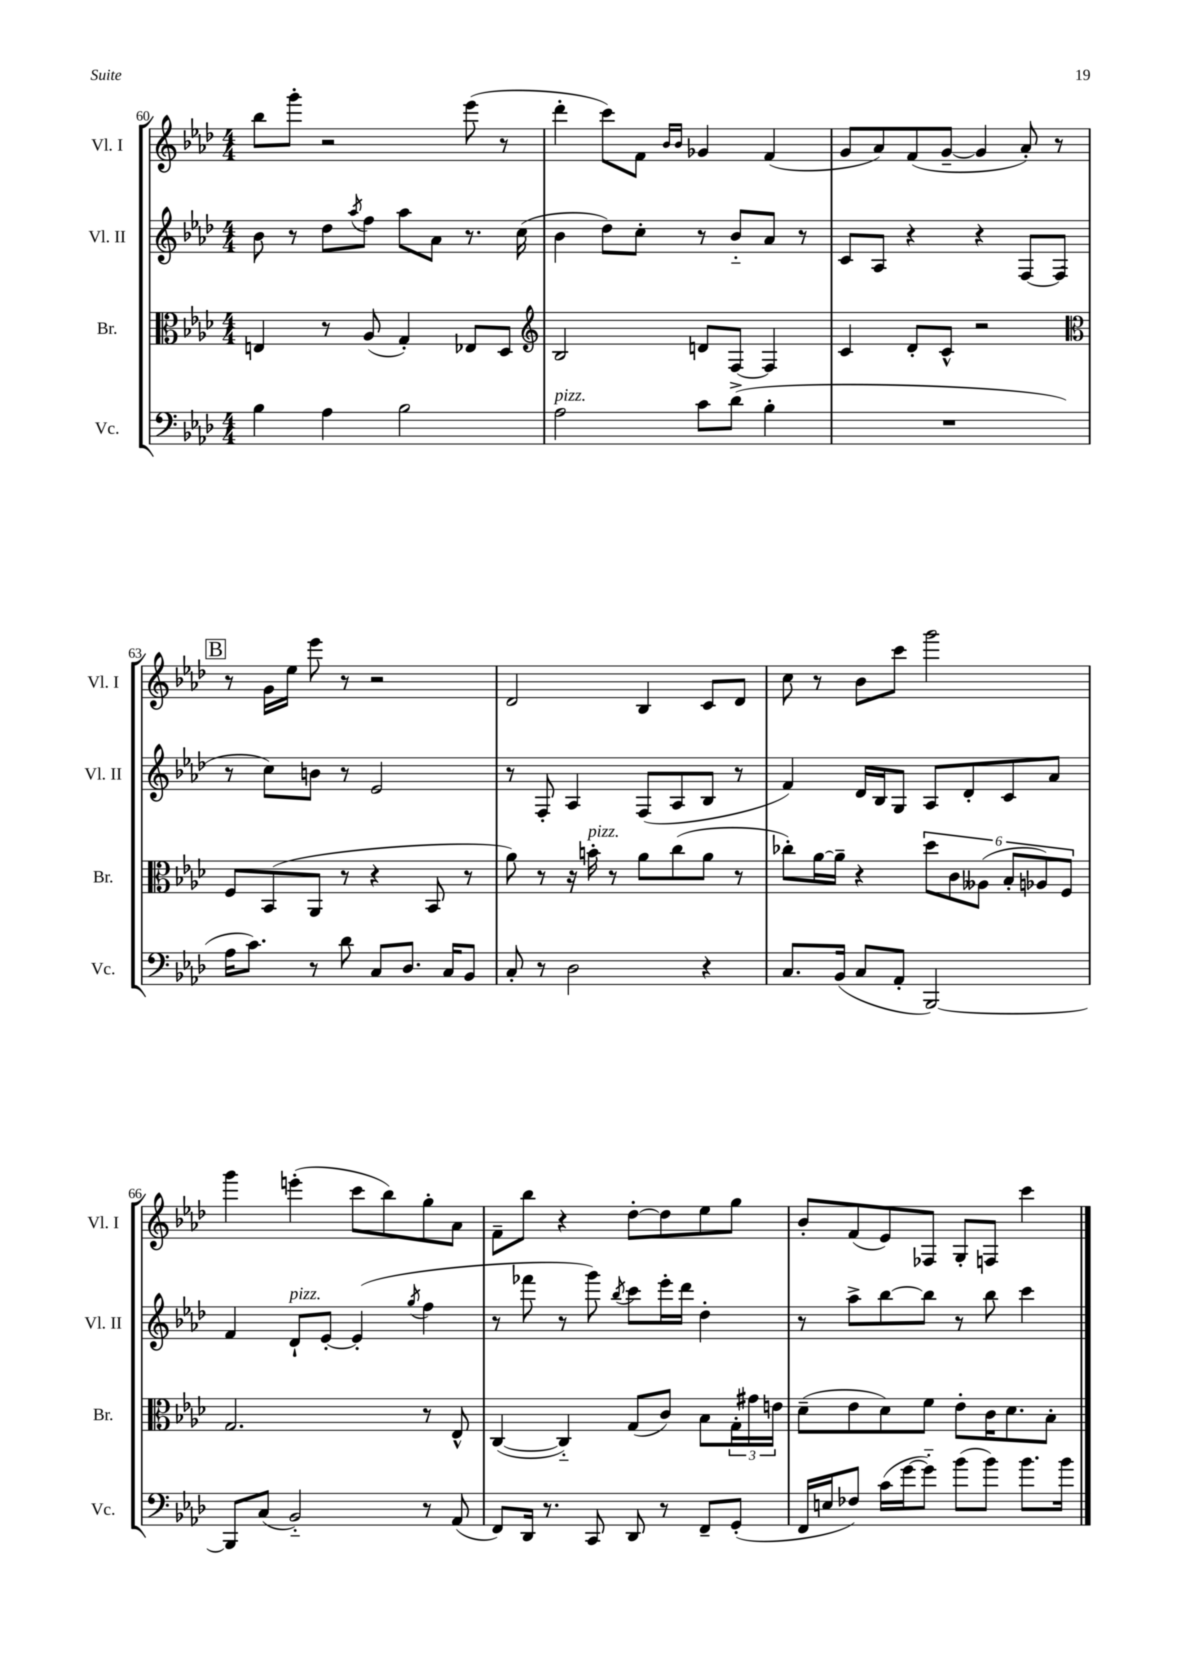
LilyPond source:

<<
\new StaffGroup <<
\new Staff = "s0" \with { instrumentName = "Vl. I" shortInstrumentName = "Vl. I" } {
    \clef treble \key aes \major \numericTimeSignature \time 4/4
    bes''8 g'''8-. r2 ees'''8( r8 |
    des'''4-. c'''8) f'8 \grace { bes'16 bes'16 } ges'4 f'4( |
    g'8 aes'8) f'8( g'8~-- g'4 aes'8-.) r8 |
    \mark \markup { \box "B" } r8 g'16 ees''16 ees'''8 r8 r2 |
    des'2 bes4 c'8 des'8 |
    c''8 r8 bes'8 c'''8 g'''2 |
    g'''4 e'''4-.( c'''8 bes''8) g''8-. aes'8 |
    f'8-- bes''8 r4 des''8~-. des''8 ees''8 g''8 |
    bes'8-. f'8( ees'8) fes8 g8-. f8 c'''4 \bar "|." |
}
\new Staff = "s1" \with { instrumentName = "Vl. II" shortInstrumentName = "Vl. II" } {
    \clef treble \key aes \major \numericTimeSignature \time 4/4
    bes'8 r8 des''8 \acciaccatura { aes''8 } f''8 aes''8 aes'8 r8. c''16( |
    bes'4 des''8) c''8-. r8 bes'8-_ aes'8 r8 |
    c'8 aes8 r4 r4 f8~ f8( |
    \mark \markup { \box "B" } r8 c''8) b'8 r8 ees'2 |
    r8 f8-. aes4 f8( aes8 bes8 r8 |
    f'4) des'16 bes16 g8 aes8 des'8-. c'8 aes'8 |
    f'4 des'8-!^\markup { \italic "pizz." } ees'8~-. ees'4-.( \acciaccatura { g''8 } f''4 |
    r8 fes'''8 r8 g'''8) \acciaccatura { bes''8 } c'''8 ees'''16-. des'''16 des''4-. |
    r8 aes''8-> bes''8~ bes''8 r8 bes''8 c'''4 \bar "|." |
}
\new Staff = "s2" \with { instrumentName = "Br." shortInstrumentName = "Br." } {
    \clef alto \key aes \major \numericTimeSignature \time 4/4
    e4 r8 aes8( g4-.) ees8 des8 |
    \clef treble bes2 d'8 f8~ f4 |
    c'4 des'8-. c'8-^ r2 |
    \mark \markup { \box "B" } \clef alto f8 bes,8( aes,8 r8 r4 bes,8 r8 |
    aes'8) r8 r16 b'16-.^\markup { \italic "pizz." } r8 aes'8 c''8( aes'8 r8 |
    ces''8-.) aes'16~ aes'16-- r4 \tuplet 6/4 { des''8 c'8 aeses8( bes8-. aes8) f8 } |
    g2. r8 ees8-^ |
    c4~( c4-_) g8( c'8) bes8 \tuplet 3/2 { g16-. gis'16 e'16 } |
    des'8--( ees'8 des'8) f'8 ees'8-. c'16 des'8. bes8-. \bar "|." |
}
\new Staff = "s3" \with { instrumentName = "Vc." shortInstrumentName = "Vc." } {
    \clef bass \key aes \major \numericTimeSignature \time 4/4
    bes4 aes4 bes2 |
    aes2^\markup { \italic "pizz." } c'8 des'8->( bes4-. |
    R1 |
    \mark \markup { \box "B" } aes16 c'8.) r8 des'8 c8 des8. c16 bes,8 |
    c8-. r8 des2 r4 |
    c8. bes,16( c8 aes,8-. bes,,2~) |
    bes,,8 c8( bes,2-_) r8 aes,8( |
    f,8) des,16 r8. c,8 des,8 r8 f,8-- g,8-.( |
    f,16 e16 fes8) c'16( g'16~ g'8-_) bes'8( bes'8) bes'8. bes'16 \bar "|." |
}
>>
>>
\layout { \context { \Score currentBarNumber = #60 } }
